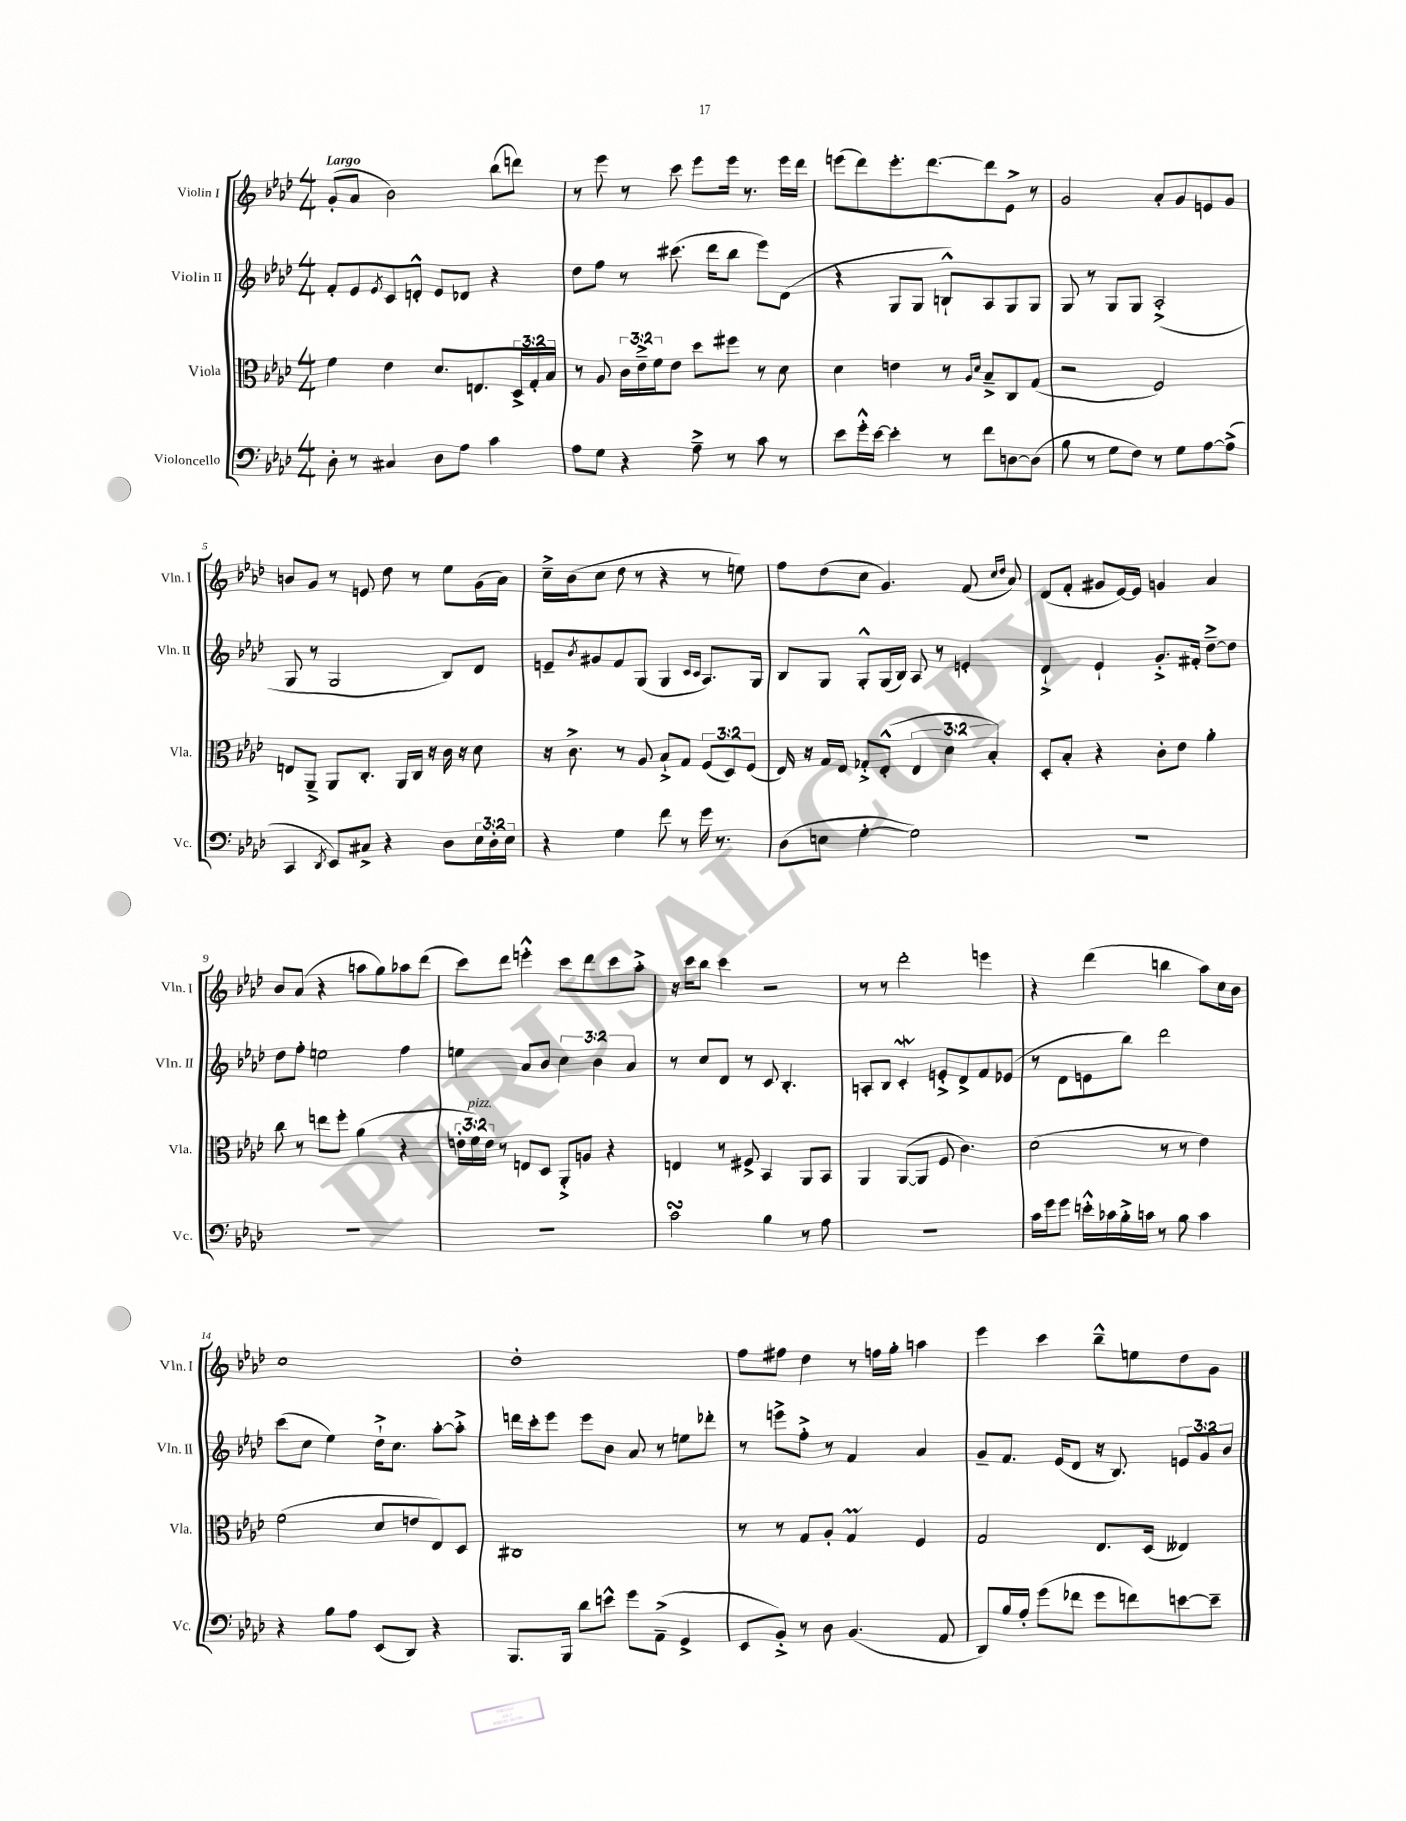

**kern	**kern	**kern	**kern
*staff4	*staff3	*staff2	*staff1
*clefF4	*clefC3	*clefG2	*clefG2
*k[b-e-a-d-]	*k[b-e-a-d-]	*k[b-e-a-d-]	*k[b-e-a-d-]
*M4/4	*M4/4	*M4/4	*M4/4
8D-'	4f	8f'	(8g'
8r	.	8e-	8a-
.	.	8qe-	.
4C#	4e-	8c	2b-)
.	.	8d'^^	.
8D-	8.d-	8e-	.
8A-	.	8d-	.
.	8.E	.	.
4c	.	4r	(8bb-
.	24D-^	.	8ddd)
.	24G'	.	.
.	24B-	.	.
=	=	=	=
8A-	8r	8dd-	8r
8G	8A-	8ff	8eee-
4r	24c	8r	8r
.	24e-~^	.	.
.	24f	.	.
.	8e-	(8.ccc#	8ccc
8A-~^	8dd-	.	8eee-
.	.	16ddd-	.
8r	8ff#	8bb-	16eee-
.	.	.	8.r
8c	8r	8eee-)	.
8r	8d-	(8d-	16eee-
.	.	.	16ddd-
=	=	=	=
8e-	4d-	4r	(8eee
16g'^^	.	.	8ddd-)
[16e-	.	.	.
4e-']	4e	8G	8.eee'
.	.	8G	.
.	.	.	[8.ddd-
8r	8r	8B`^^)	.
.	16qqA-	.	.
.	16qqd-	.	.
8f	8B-~^	8A-	8ddd-]
[8D	8C	8G	8e-^
(8D]	(8G	8G	8r
=	=	=	=
8B-	2r	8G	2g
8r	.	8r	.
8G	.	8G	.
8F)	.	8G	.
8r	2F)	(2A-'^	8a-'
8G	.	.	8g
[8A-	.	.	8e
(8A-^]	.	.	8g
=	=	=	=
4CC	8E	8G	8b
.	8AA-~^	8r	8g
8qDD-	.	.	.
8EE-)	8AA-	2G	8r
8C#^	8.C'	.	8e
4r	.	.	8dd-
.	16AA-	.	.
.	16C	.	8r
.	16r	.	.
8D-	16c	8B-)	8ee-
.	16r	.	.
24E-	8d-	8d-	(16g
24D-'	.	.	.
.	.	.	16a-)
24E-	.	.	.
=	=	=	=
4r	16r	8e~	16cc~^
.	8.c^	.	(16b-
.	.	8qb-	.
.	.	8g#	8cc
4G	8r	8f	8dd-
.	8A-	(8G	8r
8f	8B-`^	4G	4r
8r	8G	.	.
.	.	16qqc	.
.	.	16qqc	.
16g	(12F	8.A-)	8r
8.r	.	.	.
.	12D-)	.	.
.	.	.	8ee)
.	(12F	.	.
.	.	16G	.
=	=	=	=
(8D-	16E-)	8B-	8ff
.	16r	.	.
8E	16G	8G	(8dd-
.	16E-	.	.
[4G'	8G-'^	8G'^^	8cc
.	(8E-'^^	(16G	4.g)
.	.	16B-)	.
2G])	6E-	8A-	.
.	.	8r	.
.	6d-	.	.
.	.	4e'	(8f
.	6B-')	.	.
.	.	.	16qqcc
.	.	.	16qqdd-
.	.	.	8a-)
=	=	=	=
1r	8D-'	4d-`^	(8d-
.	8B-'	.	8f'
.	4r	4e-`	8g#
.	.	.	[16e-)
.	.	.	16e-]
.	8c'	8.g'^	4g
.	8e-	.	.
.	.	16f#'	.
.	4a-'	[8dd-~^	4a-
.	.	8dd-]	.
=	=	=	=
1r	8cc	8dd-	8b-
.	8r	8ff'	(8a-
.	8ee	2ee	4r
.	8ff'	.	.
.	(4a-	.	8aa
.	.	.	8gg)
.	4r	4ff	8aa-
.	.	.	(8ddd-
=	=	=	=
1r	24e'	4ee	8ccc)
.	24f)	.	.
.	24e	.	.
.	8r	.	8ddd-
.	8E	8a-	4eee'^^
.	8D-	8b-	.
.	8AA-'^	6cc	8ccc
.	8A	.	8ddd-
.	.	6b-	.
.	4r	.	8ccc
.	.	6a-	.
.	.	.	8aa-'^
=	=	=	=
2c	4E	8r	16r
.	.	.	16ccc
.	.	8cc	8bb-
.	8r	8d-	4ccc
.	8F#^	8r	.
4B-	4BB-	8c	2r
.	.	4.B-'	.
8r	8AA-	.	.
8A-	8BB-	.	.
=	=	=	=
1r	4AA-	8A'	8r
.	.	8B-	8r
.	([8AA-	4c'	2ddd-'
.	8AA-]	.	.
.	8F	8e'^	.
.	4.c)	8d-^	.
.	.	8f	4eee
.	.	(8e-	.
=	=	=	=
16c	(2d-	8r	4r
16g	.	.	.
8g	.	8d-	.
16e'^^	.	8e	(4ddd-
16c-	.	.	.
16B-'^	.	8bb-)	.
16c	.	.	.
8r	8r	2ddd-	4bb
8B-	8r	.	.
4c	4e-)	.	8aa-)
.	.	.	16cc
.	.	.	16b-
=	=	=	=
4r	(2f	(8ccc	1cc
.	.	8cc	.
8B-	.	4ee-)	.
8A-	.	.	.
(8EE-	8d-	16dd-`^	.
.	.	8.cc	.
8DD-)	8e	.	.
4r	8E-)	[8aa-'	.
.	8D-	8aa-'^]	.
=	=	=	=
8.BBB-	1C#	16ddd	1dd-'
.	.	16ccc'	.
.	.	8eee-	.
16BBB-	.	.	.
8d-	.	8eee-	.
8e^^	.	8b-	.
8g	.	8a-	.
(8AA-~^	.	8r	.
4GG^	.	8ee	.
.	.	8ddd-'	.
=	=	=	=
8EE-	8r	8r	8ff
8BB-'^)	8r	8eee^	8ff#
8r	8G	8ff'^	4dd-
8D-	8A-'	8r	.
(4.BB-	4G	4f	8r
.	.	.	16ff
.	.	.	16gg'
.	4F	4a-	4aa
8AA-	.	.	.
=	=	=	=
8DD-)	2G	8g~	4eee-
16B-	.	8.f	.
16A-'	.	.	.
(8g	.	.	4ccc
.	.	(16e-	.
8f-	.	8d-	.
8g	8.E-	16r	8bb-~^^
.	.	8.B-)	.
8f)	.	.	8ee
.	(16D-	.	.
[8e	4E--)	12e	8dd-
.	.	12g	.
8e~]	.	.	8g
.	.	12b-	.
==	==	==	==
*-	*-	*-	*-
